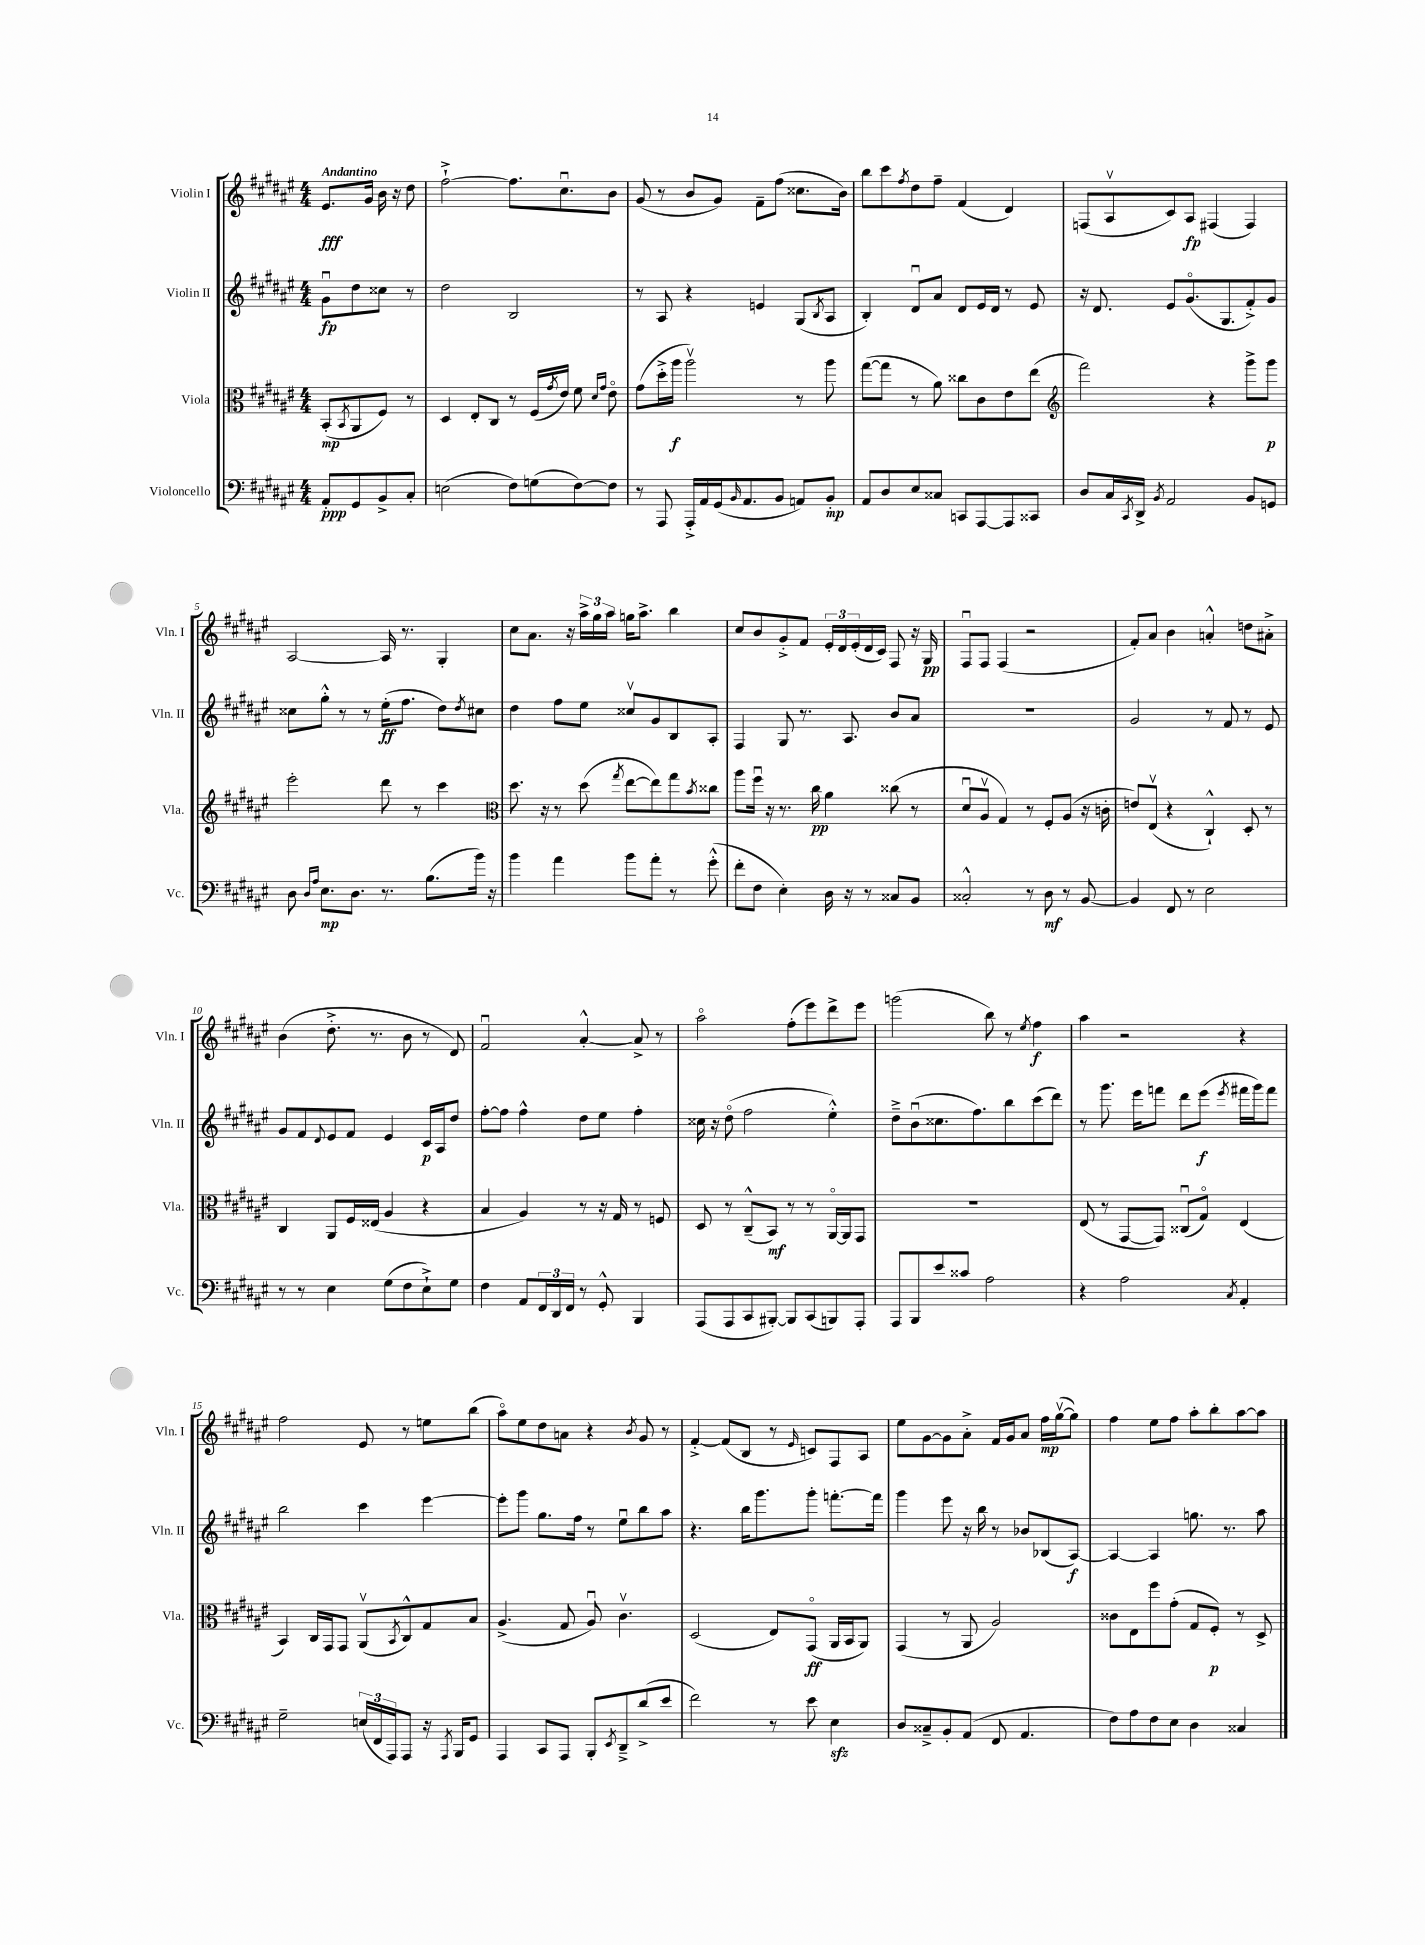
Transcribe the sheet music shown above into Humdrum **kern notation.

**kern	**kern	**kern	**kern
*staff4	*staff3	*staff2	*staff1
*clefF4	*clefC3	*clefG2	*clefG2
*k[f#c#g#d#a#e#]	*k[f#c#g#d#a#e#]	*k[f#c#g#d#a#e#]	*k[f#c#g#d#a#e#]
*M4/4	*M4/4	*M4/4	*M4/4
8AA#'	(8BB'	8g#u	8.e#
.	8qBB	.	.
8GG#	8AA#	8dd#	.
.	.	.	16g#
8BB^	8F#)	8cc##	16b
.	.	.	16r
8C#'	8r	8r	8dd#
=	=	=	=
(2E	4D#	2dd#	[2ff#`^
.	8E#'	.	.
.	8C#	.	.
8F#)	8r	2B	8.ff#]
(8G	(16F#	.	.
.	8qg#	.	.
.	16e#)	.	8.cc#u
[8F#)	8f#	.	.
.	16qqd#	.	.
.	16qqg#	.	.
8F#]	8e#o	.	8b
=	=	=	=
8r	(8g#	8r	(8g#
8AAA#	16dd#'^	8A#	8r
.	16aa#	.	.
16AAA#'^	2aa#v)	4r	8b
16AA#	.	.	.
(16GG#	.	.	8g#)
16qqBB	.	.	.
8.AA#	.	.	.
.	.	4e	8f#~
8BB	.	.	(8ff#
8AA)	8r	(8G#	8.cc##
.	.	8qB	.
8BB'	8aa#	8A#	.
.	.	.	16b)
=	=	=	=
8AA#	([8gg#	4B')	8bb
8D#	8gg#]	.	8ccc#
.	.	.	8qff#
8E#	8r	8d#u	8dd#
8C##	8a#)	8a#	8ff#~
8CC	8cc##	8d#	(4f#
[8AAA#	8c#	16e#	.
.	.	16d#	.
8AAA#]	8e#	8r	4d#)
8CC##	(8ee#	8e#	.
=	=	=	=
*	*clefG2	*	*
8D#	2fff#)	16r	(8F
.	.	8.d#	.
16C#	.	.	8A#v
8qCC#	.	.	.
16DD#^	.	.	.
8qBB	.	.	.
2AA#	.	8e#	8c#)
.	.	(8.g#o	8A#
.	4r	.	(4F#
.	.	8.G#	.
8BB	8ggg#^	8f#'^)	4F#)
8GG	8ggg#	8g#	.
=	=	=	=
8D#	2eee#'	8cc##	[2A#
16qqD#	.	.	.
16qqA#	.	.	.
8.E#	.	8gg#'^^	.
.	.	8r	.
8.D#	.	.	.
.	.	8r	.
8.r	8ddd#	(16ee#'	16A#]
.	.	8.ff#	8.r
.	8r	.	.
(8.B	.	.	.
.	4ccc#	8dd#)	4G#'
.	.	8qdd#	.
16b)	.	8cc#	.
16r	.	.	.
=	=	=	=
*	*clefC3	*	*
4b	8.dd#	4dd#	8cc#
.	.	.	8.a#
.	16r	.	.
4a#	8r	8ff#	.
.	.	.	16r
.	(8dd#	8ee#	24aa#^
.	.	.	24gg#
.	.	.	24aa#
.	8qgg#	.	.
8b	[8ee#	8cc##v	16gg
.	.	.	8.aa#^
8a#'	8ee#])	8g#	.
8r	8gg#	8B	4bb
.	8qb	.	.
(8g#'^^	8cc##	8A#'	.
=	=	=	=
8f#'	8aa#	4F#	8cc#
8F#	16ff#u	.	8b
.	16r	.	.
4E#')	8.r	8G#	8g#'^
.	.	8.r	8f#
.	16cc#	.	.
16D#	4a#	.	24e#'
.	.	.	24d#
16r	.	8.A#	.
.	.	.	(24e#'
8r	.	.	16d#
.	.	.	16c#)
8C##	(8cc##	8b	8F#
8BB	8r	8a#	16r
.	.	.	16G#
=	=	=	=
2C##'^^	8d#u	1r	8F#u
.	8A#v	.	8F#
.	4G#)	.	(4F#
8r	8r	.	2r
8D#	8F#'	.	.
8r	(8A#	.	.
[8BB	16r	.	.
.	16c'	.	.
=	=	=	=
4BB]	8e)	2g#	8f#')
.	(8E#v	.	8a#
8FF#	4r	.	4b
8r	.	.	.
2E#	4C#`^^)	8r	4a'^^
.	.	8f#	.
.	8D#'	8r	8dd
.	8r	8e#	8a#'^
=	=	=	=
8r	4C#	8g#	(4b
8r	.	8f#	.
.	.	8qqd#	.
4E#	8AA#	8e#	8.dd#'^
.	16F#	8f#	.
.	(16E##	.	8.r
(8G#	4A#	4e#	.
8F#	.	.	8b
8E#`^)	4r	16c#	8r
.	.	16A#	.
8G#	.	8dd#	8d#)
=	=	=	=
4F#	4B	[8ff#'	2f#u
.	.	8ff#]	.
8AA#	4A#)	4ff#^^	.
24FF#	.	.	.
24DD#	.	.	.
24FF#	.	.	.
8r	8r	8dd#	[4a#'^^
8GG#'^^	16r	8ee#	.
.	16G#	.	.
4BBB	8r	4ff#'	8a#^]
.	8F	.	8r
=	=	=	=
(8AAA#	8D#	16cc##	2aa#o
.	.	16r	.
8AAA#	8r	(8dd#o	.
8CC#	(8C#~^^	2ff#	.
[8BBB#')	8BB)	.	.
8BBB#]	8r	.	(8ff#'
(8CC#	8r	.	8eee#)
8BBB)	[16AA#o	4ee#'^^)	8ddd#^
.	16AA#]	.	.
8AAA#'	8GG#	.	8eee#
=	=	=	=
8AAA#	1r	8dd#~^	(2ggg
8BBB	.	(8bu	.
8e#	.	8.cc##	.
8c##	.	.	.
.	.	8.ff#)	.
2A#	.	.	8bb)
.	.	8bb	8r
.	.	.	8qee#
.	.	(8ccc#	4ff#
.	.	8ddd#)	.
=	=	=	=
4r	(8E#	8r	4aa#
.	8r	8.ggg#	.
2A#	[8GG#	.	2r
.	.	16eee#	.
.	8GG#])	8fff	.
.	(8C##u	8ddd#	.
.	8G#o)	(8eee#	.
8qC#	.	8qeee#	.
4AA#'	(4E#	16fff#	4r
.	.	16ggg#)	.
.	.	8fff#	.
=	=	=	=
2G#~	4BB)	2bb	2ff#
.	16C#	.	.
.	16GG#	.	.
.	8GG#	.	.
(24E	(8AA#v	4ccc#	8e#
24FF#	.	.	.
24AAA#)	.	.	.
.	8qBB	.	.
8AAA#	8C#^^)	.	8r
16r	8G#	[4eee#	8ee
8qAAA#	.	.	.
16BBB	.	.	.
8GG#	8B	.	(8bb
=	=	=	=
4AAA#	(4.A#^	8eee#']	8aa#o)
.	.	8ggg#	8ee#
8CC#	.	8.gg#	8dd#
8AAA#	8G#	.	8a
.	.	16ff#	.
8BBB'	8A#u)	8r	4r
8qEE#	.	.	.
8DD#~^	4.c#v	8ee#u	.
.	.	.	8qb
(8d#^	.	8bb	8g#
8e#	.	8aa#	8r
=	=	=	=
2f#)	(2D#	4.r	[4f#'^
.	.	.	(8f#]
.	.	16bb	8B
.	.	8.ggg#	.
8r	8E#)	.	8r
.	.	.	16qqe#
8e#	(8GG#o	8ggg#'	8c)
4E#	16AA#	[8.fff'	8F#
.	16BB	.	.
.	8AA#)	.	8A#
.	.	16fff]	.
=	=	=	=
8D#	(4GG#	4ggg#	8ee#
8C##~^	.	.	[8g#
8BB'	8r	8eee#	8g#]
(8AA#	8AA#	16r	8a#'^
.	.	16bb	.
8FF#	2A#)	8r	16f#
.	.	.	16g#
4.AA#	.	8b-	8a#
.	.	(8B-	16ff#
.	.	.	([16gg#v
.	.	[8A#)	8gg#])
=	=	=	=
8F#)	8c##	4A#_	4ff#
8A#	8E#	.	.
8F#	8ff#	4A#]	8ee#
8E#	(8g#'	.	8ff#
4D#	8G#	8.gg	8aa#'
.	8F#')	.	8bb'
.	.	8.r	.
4C##	8r	.	[8aa#
.	8D#^	8aa#	8aa#]
==	==	==	==
*-	*-	*-	*-
